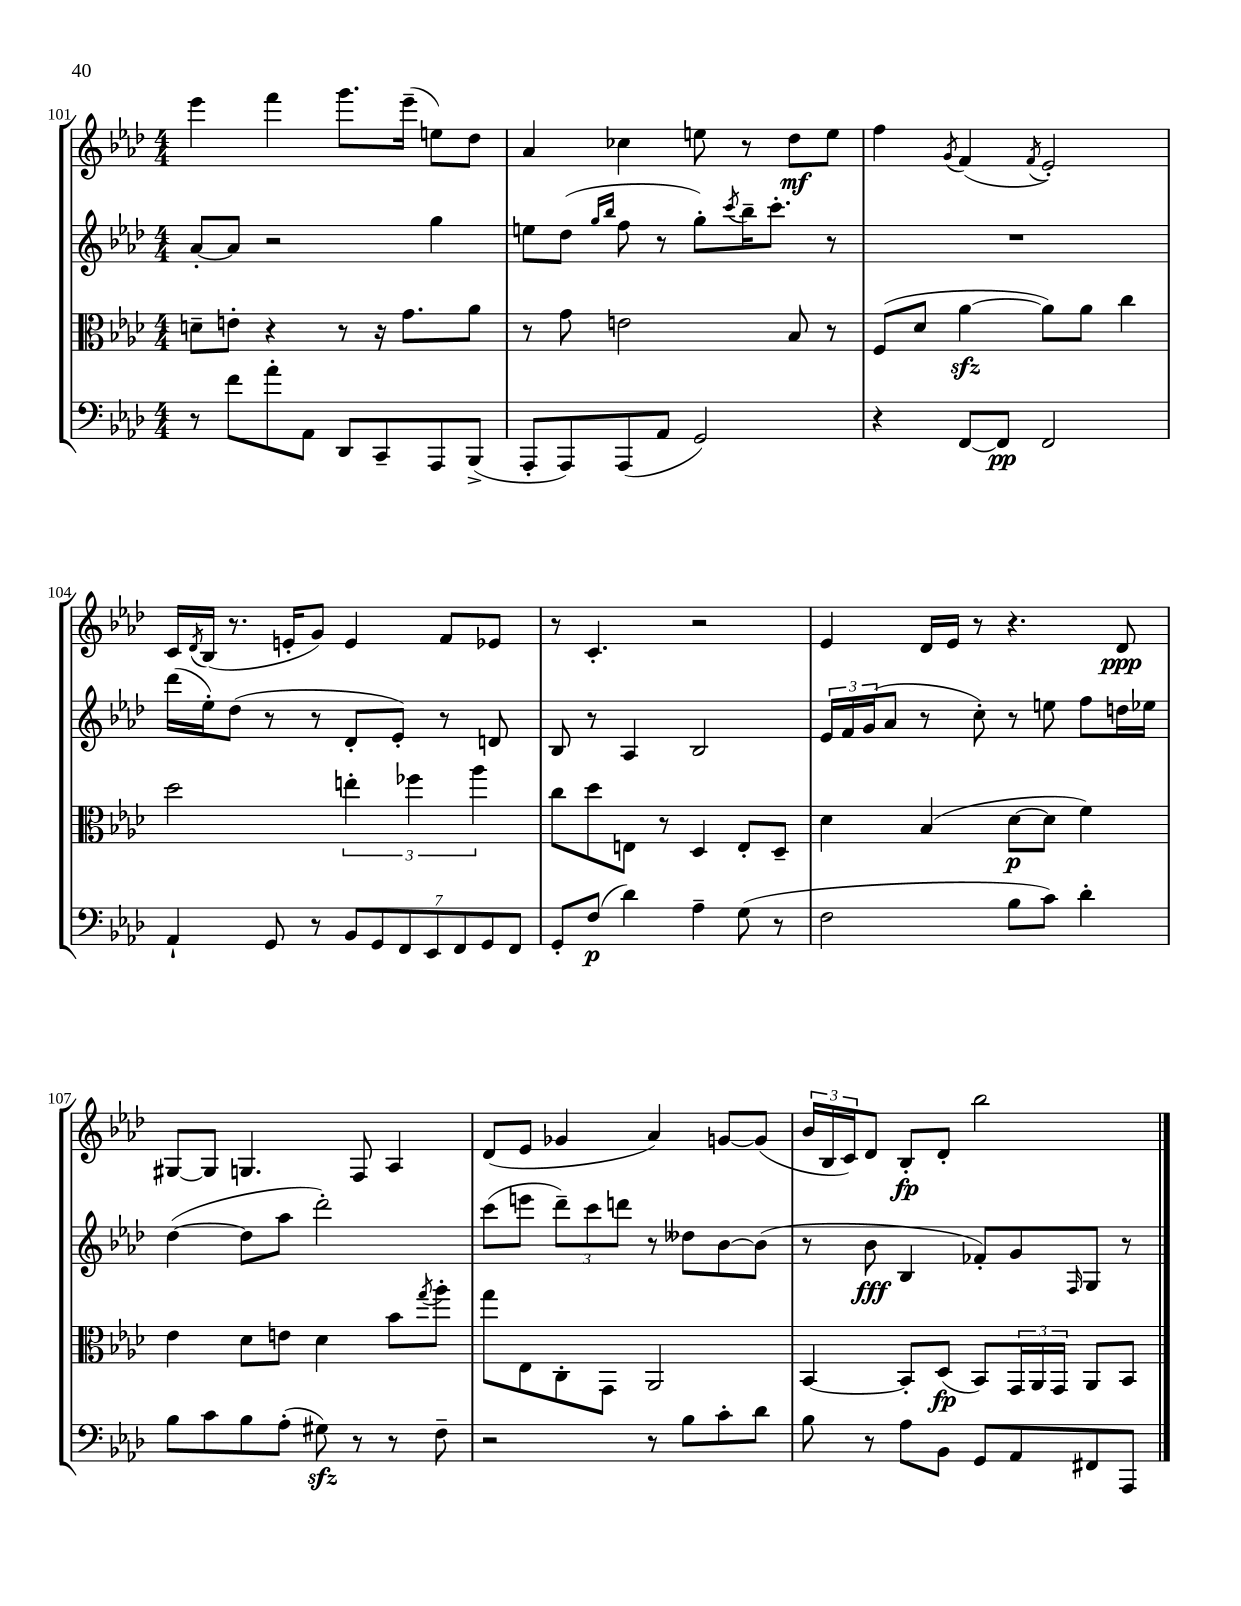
<<
\new StaffGroup <<
\new Staff = "s0" {
    \clef treble \key aes \major \numericTimeSignature \time 4/4
    ees'''4 f'''4 g'''8. ees'''16--( e''8) des''8 |
    aes'4 ces''4 e''8 r8 des''8\mf e''8 |
    f''4 \acciaccatura { g'8 } f'4( \acciaccatura { f'8 } ees'2-.) |
    c'16 \acciaccatura { des'8 } bes16( r8. e'16-. g'8) e'4 f'8 ees'8 |
    r8 c'4.-. r2 |
    ees'4 des'16 ees'16 r8 r4. des'8\ppp |
    gis8~ gis8 g4. f8 aes4 |
    des'8( ees'8 ges'4 aes'4) g'8~ g'8( |
    \tuplet 3/2 { bes'16 bes16 c'16) } des'8 bes8-.\fp des'8-. bes''2 \bar "|." |
}
\new Staff = "s1" {
    \clef treble \key aes \major \numericTimeSignature \time 4/4
    aes'8~-. aes'8 r2 g''4 |
    e''8 des''8( \grace { g''16 bes''16 } f''8 r8 g''8-.) \acciaccatura { c'''8 } bes''16-- c'''8.-. r8 |
    R1 |
    des'''16( ees''16-.) des''8( r8 r8 des'8-. ees'8-.) r8 d'8 |
    bes8 r8 aes4 bes2 |
    \tuplet 3/2 { ees'16 f'16 g'16( } aes'8 r8 c''8-.) r8 e''8 f''8 d''16 ees''16 |
    des''4~( des''8 aes''8 des'''2-.) |
    c'''8( e'''8 \tuplet 3/2 { des'''8--) c'''8 d'''8 } r8 deses''8 bes'8~ bes'8( |
    r8 bes'8\fff bes4 fes'8-.) g'8 \grace { f16 } g8 r8 \bar "|." |
}
\new Staff = "s2" {
    \clef alto \key aes \major \numericTimeSignature \time 4/4
    d'8-- e'8-. r4 r8 r16 g'8. aes'8 |
    r8 g'8 e'2 bes8 r8 |
    f8( des'8 aes'4~\sfz aes'8) aes'8 c''4 |
    des''2 \tuplet 3/2 { e''4-. fes''4 aes''4 } |
    c''8 des''8 e8 r8 des4 e8-. des8-- |
    des'4 bes4( des'8~\p des'8 f'4) |
    ees'4 des'8 e'8 des'4 bes'8 \acciaccatura { g''8 } aes''8-. |
    g''8 ees8 c8-. g,8 aes,2 |
    bes,4~ bes,8-. des8\fp( bes,8) \tuplet 3/2 { g,16 aes,16 g,16 } aes,8 bes,8 \bar "|." |
}
\new Staff = "s3" {
    \clef bass \key aes \major \numericTimeSignature \time 4/4
    r8 f'8 aes'8-. aes,8 des,8 c,8-- aes,,8 bes,,8->( |
    aes,,8-. aes,,8) aes,,8( aes,8 g,2) |
    r4 f,8~ f,8\pp f,2 |
    aes,4-! g,8 r8 \tuplet 7/4 { bes,8 g,8 f,8 ees,8 f,8 g,8 f,8 } |
    g,8-. f8\p( des'4) aes4-- g8( r8 |
    f2 bes8 c'8) des'4-. |
    bes8 c'8 bes8 aes8-.( gis8\sfz) r8 r8 f8-- |
    r2 r8 bes8 c'8-. des'8 |
    bes8 r8 aes8 bes,8 g,8 aes,8 fis,8 aes,,8 \bar "|." |
}
>>
>>
\layout { \context { \Score currentBarNumber = #101 } }
